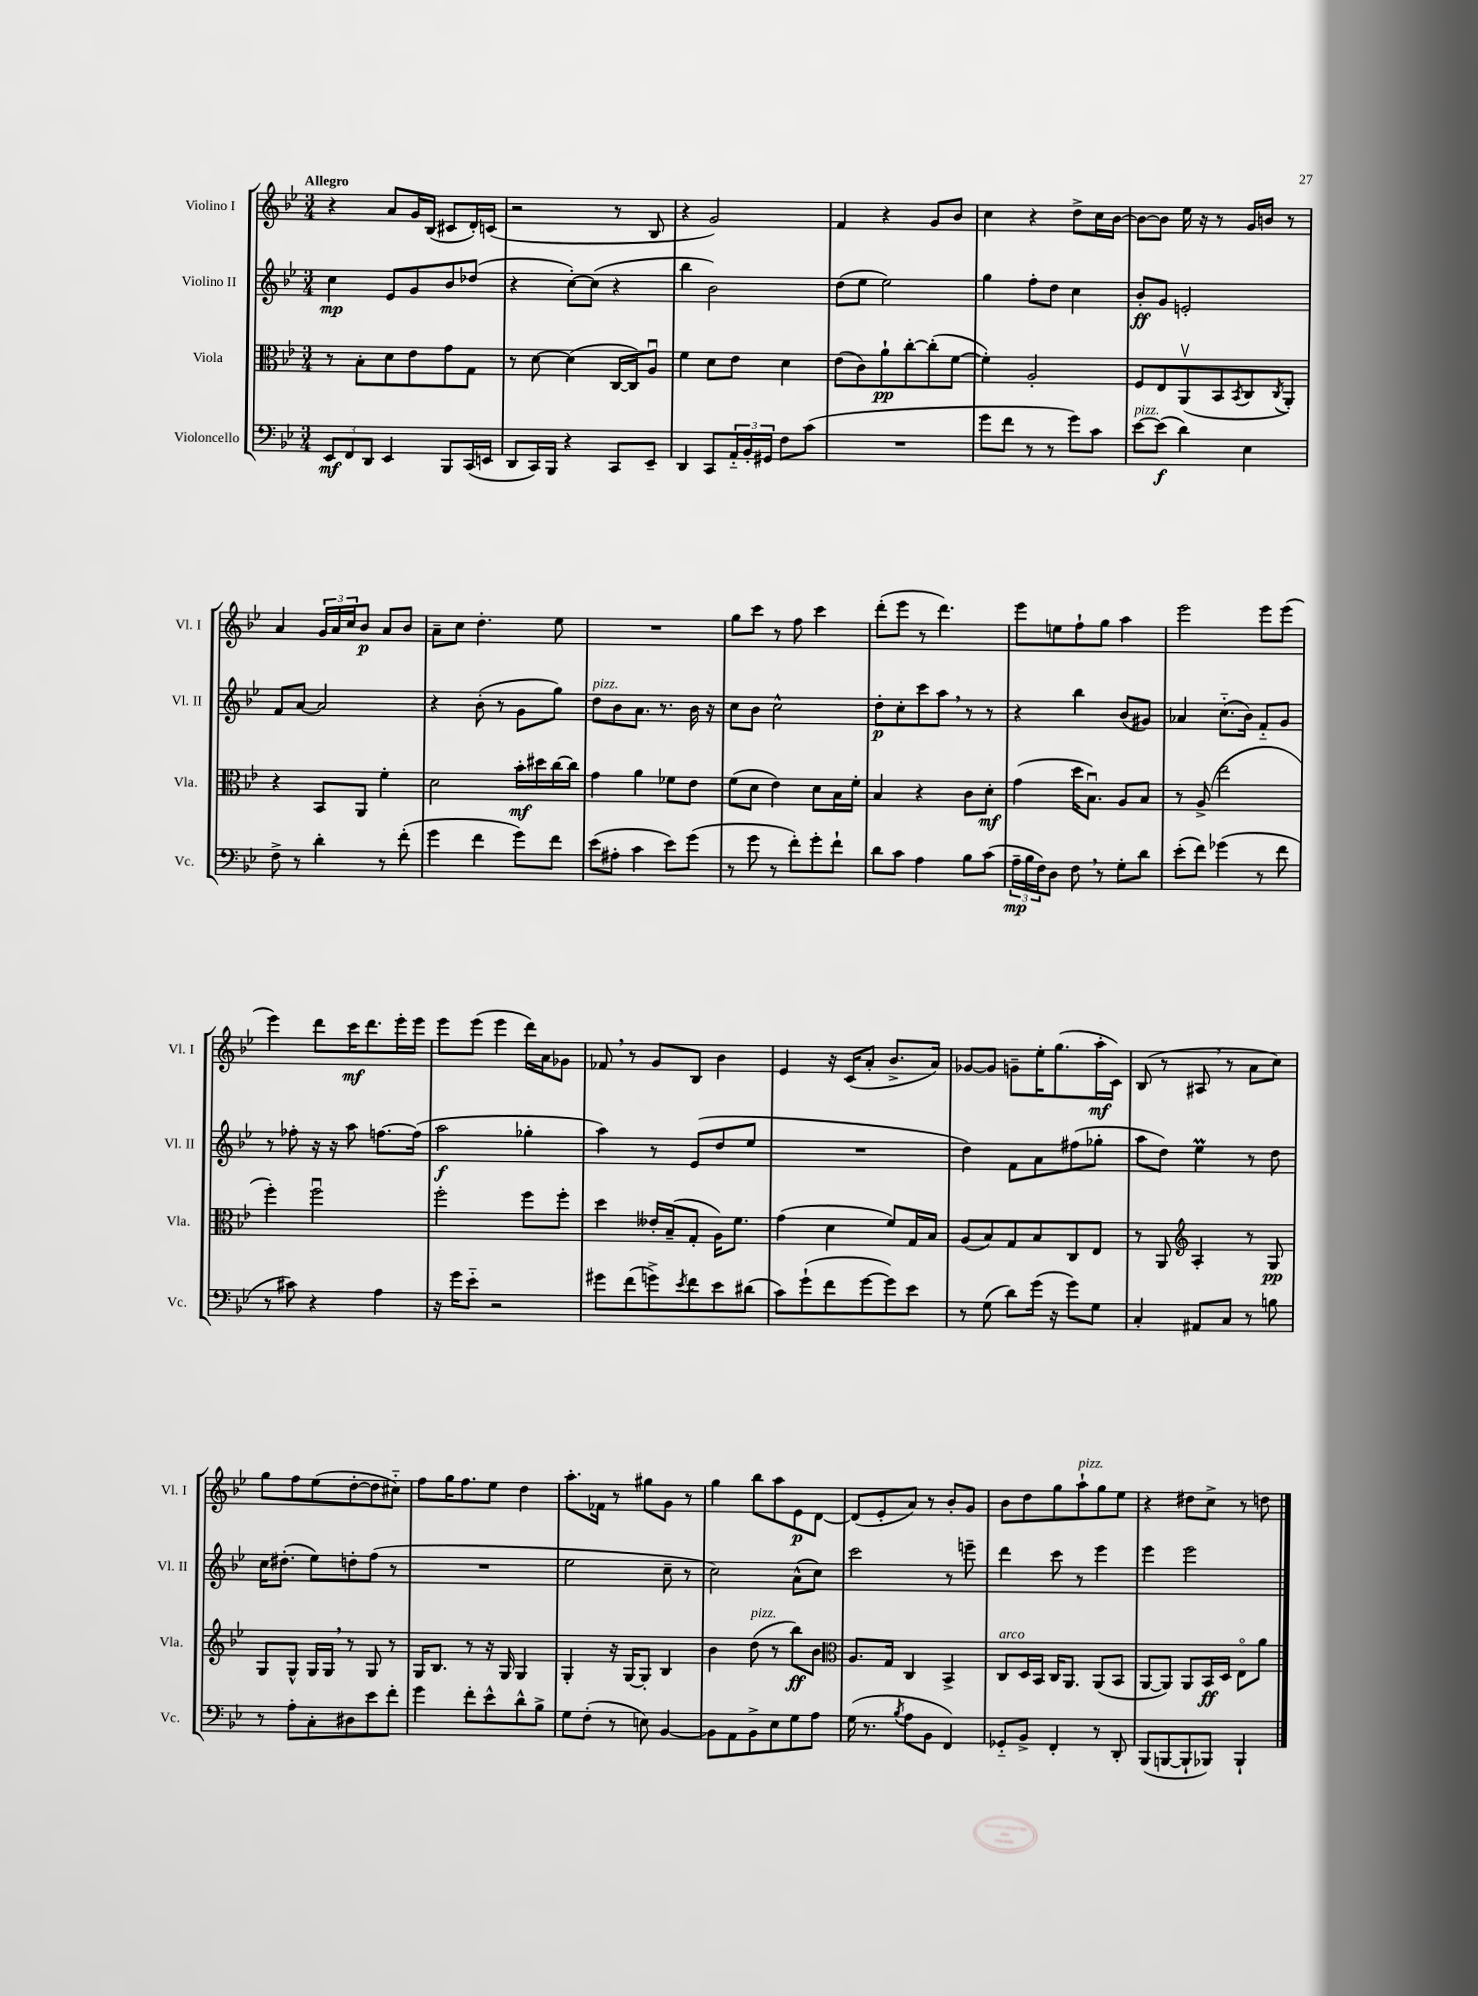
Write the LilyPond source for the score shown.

<<
\new StaffGroup <<
\new Staff = "s0" \with { instrumentName = "Violino I" shortInstrumentName = "Vl. I" } {
    \clef treble \key bes \major \numericTimeSignature \time 3/4 \tempo "Allegro"
    r4 a'8 g'16 bes16( cis'8 d'16-.) c'16( |
    r2 r8 bes8 |
    r4 g'2) |
    f'4 r4 g'8 bes'8 |
    c''4 r4 d''8-> c''16 bes'16~ |
    bes'8~ bes'8 ees''16 r16 r8 g'16 b'16 r8 |
    a'4 \tuplet 3/2 { g'16 a'16 c''16 } bes'8\p a'8 bes'8 |
    a'8-- c''8 d''4.-. ees''8 |
    R2. |
    g''8 c'''8 r8 f''8 c'''4 |
    d'''8-.( ees'''8 r8 d'''4.) |
    ees'''8 e''8 f''8-! g''8 a''4 |
    ees'''2 ees'''8 ees'''8( |
    ees'''4) d'''8 c'''16\mf d'''8. ees'''16-. ees'''16 |
    ees'''8 ees'''8( ees'''4 d'''16) a'16 ges'8 |
    fes'8 \breathe r8 g'8 bes8 bes'4 |
    ees'4 r16 c'16( a'8-. bes'8.-> a'16) |
    ges'8~ ges'8 g'8-- ees''16-. g''8.( a''16-.\mf c'16) |
    bes8( r8 ais8 \breathe r8 a'8 c''8) |
    g''8 f''8 ees''8( d''8~-. d''8 cis''8-_) |
    f''8 g''16 f''8. ees''8 d''4 |
    a''8.-. fes'16 r8 gis''8 g'8 r8 |
    g''4 bes''8 a''8 ees'8\p d'8~ |
    d'8( ees'8-. a'8) r8 bes'8-. g'8 |
    bes'8 d''8 g''8 a''8-!^\markup { \italic "pizz." } g''8 ees''8 |
    r4 dis''8 c''8-> r8 d''8 \bar "|." |
}
\new Staff = "s1" \with { instrumentName = "Violino II" shortInstrumentName = "Vl. II" } {
    \clef treble \key bes \major \numericTimeSignature \time 3/4
    c''4\mp ees'8 g'8 bes'8 des''8( |
    r4 c''8~-.) c''8( r4 |
    bes''4 bes'2) |
    d''8( ees''8 ees''2) |
    g''4 f''8-. d''8 c''4 |
    bes'8-.\ff g'8 e'2-. |
    f'8 a'8~ a'2 |
    r4 bes'8-.( r8 g'8 g''8) |
    d''8^\markup { \italic "pizz." } bes'8 a'8. r8. bes'16 r16 |
    c''8 bes'8 c''2-^ |
    d''8-.\p c''8-. c'''8 a''8 \breathe r8 r8 |
    r4 bes''4 bes'8( gis'8) |
    aes'4 c''8.-_( bes'16) f'8-_ g'8 |
    r8 fes''8-. r16 r16 a''8 f''8.~ f''16( |
    a''2\f ges''4-. |
    a''4) r8 ees'8( d''8 ees''8 |
    R2. |
    d''4) f'8 a'8 fis''8( ges''8-. |
    a''8 d''8) ees''4\prall r8 d''8 |
    c''16 dis''8.-.( ees''8) d''8-. f''8( r8 |
    R2. |
    ees''2 c''8-- r8 |
    c''2) a'8-^( c''8) |
    c'''2 r8 e'''8-- |
    d'''4 c'''8 r8 ees'''4 |
    ees'''4 ees'''2 \bar "|." |
}
\new Staff = "s2" \with { instrumentName = "Viola" shortInstrumentName = "Vla." } {
    \clef alto \key bes \major \numericTimeSignature \time 3/4
    r8 bes8-. d'8 ees'8 g'8 g8 |
    r8 d'8~ d'4( c16~ c16) a8\downbow |
    f'4 d'8 ees'8 d'4 |
    ees'8( c'8) a'8-!\pp c''8~-. c''8-.( f'8~ |
    f'4-.) a2-. |
    f8 ees8 a,8\upbow( bes,8 \acciaccatura { bes,8 } c8 \acciaccatura { c8 } a,8-.) |
    r4 bes,8 a,8 f'4-. |
    d'2 bes'16-.\mf dis''16 c''16~ c''16 |
    g'4 a'4 fes'8 ees'8 |
    f'8( d'8 ees'4) d'8 bes16 f'16-. |
    bes4 r4 c'8 d'8-.\mf |
    g'4( d''16 bes8.\downbow) a8 bes8 |
    r8 a8->( ees''2 |
    f''4-.) f''2\downbow |
    f''2-. f''8 f''8-. |
    d''4 eeses'16-. bes16--( g8-. a16) f'8. |
    g'4( d'4 f'8) g16 bes16 |
    a8( bes8) g8 bes8 c8 ees8 |
    r8 a,8 \clef treble a4-. r8 g8\pp |
    g8 g8-^ g16 g16 \breathe r8 g8 r8 |
    g16 bes8. r8 r16 g16 g4 |
    g4-. r16 g16~ g8-. bes4 |
    bes'4 d''8^\markup { \italic "pizz." }( r8 bes''8\ff) bes'8 |
    \clef alto a8. g16 c4 bes,4-> |
    c8^\markup { \italic "arco" } d16 bes,16 c16 a,8. a,8( bes,8 |
    a,8~ a,8) a,8 bes,16\ff d16 ees8\flageolet a'8 \bar "|." |
}
\new Staff = "s3" \with { instrumentName = "Violoncello" shortInstrumentName = "Vc." } {
    \clef bass \key bes \major \numericTimeSignature \time 3/4
    \tuplet 3/2 { ees,8\mf f,8 d,8 } ees,4 bes,,8 c,16( e,16 |
    d,8 c,16) bes,,16 r4 c,8 ees,8-- |
    d,4 c,8 \tuplet 3/2 { a,16-_ bes,16-. gis,16 } f8 c'8( |
    R2. |
    g'8 f'8 r8 r8 g'8) c'8 |
    ees'8~^\markup { \italic "pizz." } ees'8\f( d'4) ees4 |
    f8-> r8 d'4-. r8 f'8-.( |
    g'4 f'4 g'8) f'8 |
    ees'8( ais8-. c'4 ees'8) g'8( |
    r8 g'8 r8 f'8-.) g'8-. f'8-! |
    d'8 c'8 a4 bes8 c'8( |
    \tuplet 3/2 { a16--\mp bes16 f16) } d8 f8 \breathe r8 g8-. d'8 |
    ees'8-.( f'8) ges'4( r8 f'8 |
    r8 cis'8) r4 a4 |
    r16 g'16 ees'8-_ r2 |
    gis'8 f'8( g'8->) \acciaccatura { ees'8 } f'8 ees'8 dis'8( |
    c'8) g'8-!( f'8 g'8~ g'8) ees'8 |
    r8 g8( d'8) g'16( r16 g'8) g8 |
    c4-. ais,8 c8 r8 b8 |
    r8 a8-. c8-. dis8 ees'8 f'8-. |
    g'4 f'8-. ees'8-^ d'8-^ bes8-> |
    g8 f8-.( r8 e8) bes,4~ |
    bes,8 a,8 bes,8-> ees8 g8 a8 |
    g16( r8. \acciaccatura { bes8 } a8 bes,8 f,4) |
    ges,8-_ bes,8-> f,4-. r8 d,8-. |
    bes,,8( b,,8~ b,,8-! bes,,8) bes,,4-! \bar "|." |
}
>>
>>
\layout { \context { \Score \remove "Bar_number_engraver" } }
